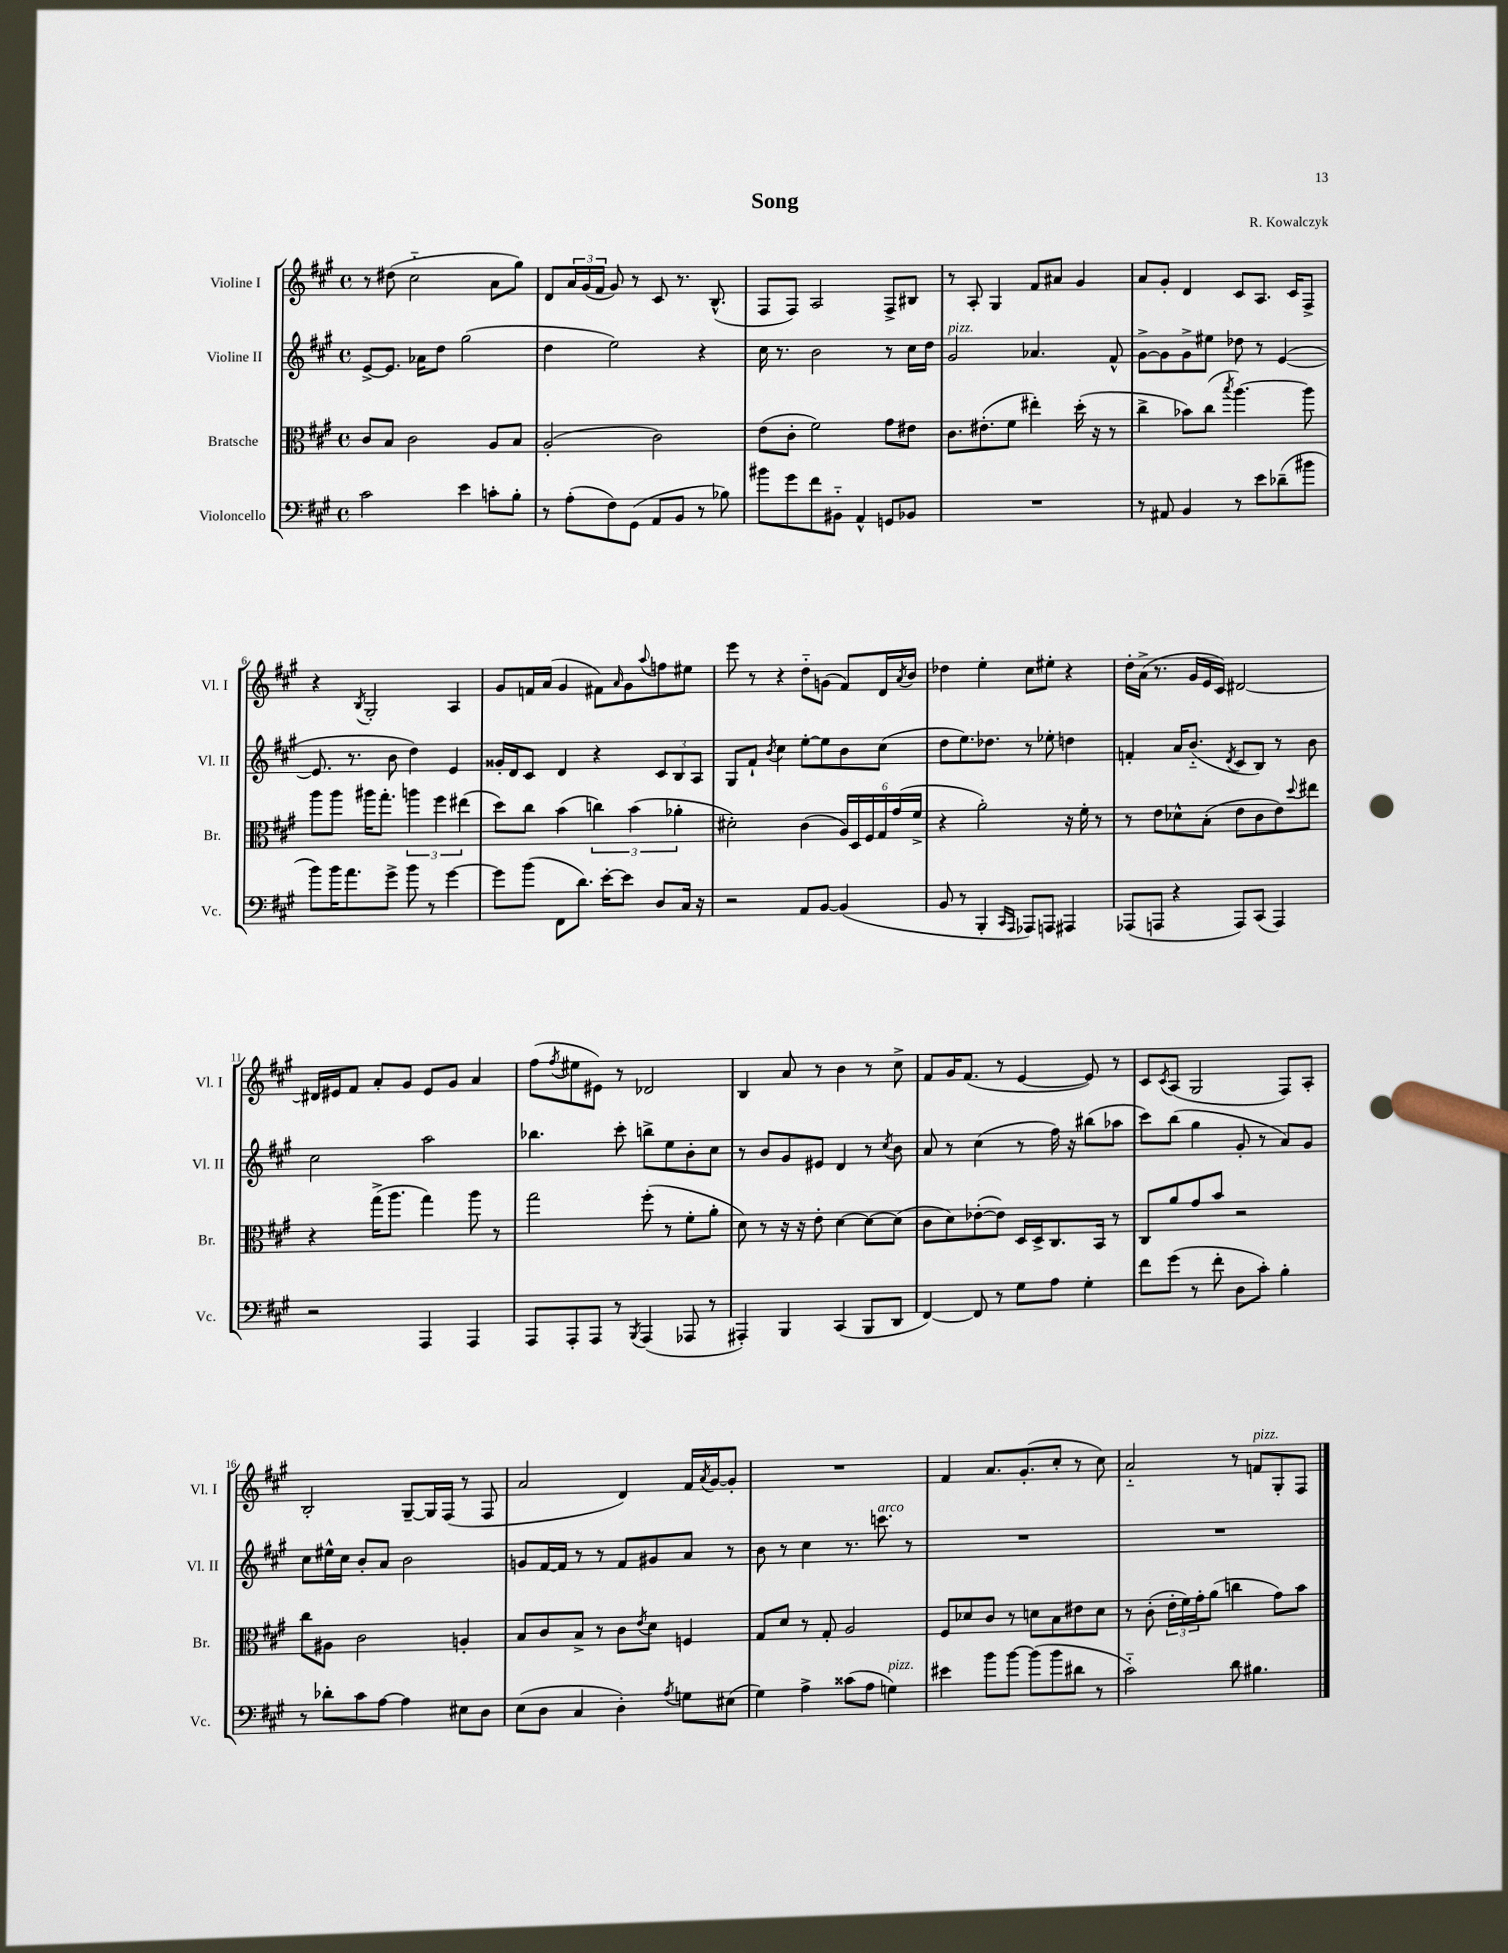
\header { title = "Song" composer = "R. Kowalczyk" }
<<
\new StaffGroup <<
\new Staff = "s0" \with { instrumentName = "Violine I" shortInstrumentName = "Vl. I" } {
    \clef treble \key a \major \defaultTimeSignature \time 4/4
    r8 dis''8( cis''2-_ a'8 gis''8) |
    d'8 \tuplet 3/2 { a'16 gis'16( fis'16 } gis'8) r8 cis'8 r8. b8.-^( |
    fis8 fis8) a2 fis8-> bis8 |
    r8 a8-. gis4 fis'8 ais'8 gis'4 |
    a'8 gis'8-. d'4 cis'8 a8. cis'16 fis8-> |
    r4 \acciaccatura { b8 } gis2-. a4 |
    gis'8 f'16 a'16( gis'4 fis'8) \grace { a'16 } gis'8 \appoggiatura { a''8 } f''8 eis''8 |
    e'''8 r8 r4 d''8-_ g'8( fis'8) d'16 \acciaccatura { a'8 } b'16 |
    des''4 e''4-. cis''8 eis''8-. r4 |
    d''16-. a'16->( r8. gis'16 e'16 cis'16) dis'2~ |
    dis'16 eis'16 fis'8 a'8-. gis'8 eis'8 gis'8 a'4 |
    fis''8( \acciaccatura { fis''8 } eis''8 eis'8) r8 des'2 |
    b4 a'8 r8 b'4 r8 cis''8-> |
    fis'8 gis'16 fis'8.( r8 e'4~ e'8) r8 |
    cis'8 \acciaccatura { cis'8 } a8( gis2 fis8) a8-. |
    b2-. gis8~-- gis16 fis16( r8 fis8 |
    a'2 d'4) fis'16 \acciaccatura { a'8 } gis'16~ gis'8-. |
    R1 |
    fis'4 a'8. gis'8.-.( cis''8-. r8 cis''8) |
    a'2-_ r8 f'8^\markup { \italic "pizz." } gis8-. fis8 \bar "|." |
}
\new Staff = "s1" \with { instrumentName = "Violine II" shortInstrumentName = "Vl. II" } {
    \clef treble \key a \major \defaultTimeSignature \time 4/4
    e'8~-> e'8. aes'16 d''8 gis''2( |
    d''4 e''2) r4 |
    cis''16 r8. b'2 r8 cis''16 d''16 |
    gis'2^\markup { \italic "pizz." } aes'4. fis'8-^ |
    gis'8~-> gis'8 gis'8-> eis''8 des''8 r8 e'4~( |
    e'8. r8. b'8 d''4) e'4 |
    gisis'16-. d'16 cis'8 d'4 r4 \tuplet 3/2 { cis'8 b8 a8 } |
    gis8 fis'8-! \acciaccatura { b'8 } cis''4 e''8~-. e''8 b'8 cis''8( |
    d''8 e''8.) des''8. r8 ees''8-. d''4 |
    f'4-. a'16 b'8.-_( \acciaccatura { d'8 } cis'8 b8) r8 b'8 |
    cis''2 a''2 |
    bes''4. cis'''8-. b''8-> e''8 b'8-. cis''8 |
    r8 b'8 gis'8 eis'8 d'4 r8 \acciaccatura { cis''8 } b'8 |
    a'8 r8 cis''4( r8 fis''16) r16 bis''8( aes''8 |
    cis'''8) b''8( gis''4 gis'8-. r8 a'8) gis'8 |
    cis''8 eis''16-^ cis''16 b'8-. a'8 b'2 |
    g'8 fis'16~ fis'16 r8 r8 fis'8 gis'8 a'8 r8 |
    b'8 r8 cis''4 r8. c'''8.^\markup { \italic "arco" } r8 |
    R1 |
    R1 \bar "|." |
}
\new Staff = "s2" \with { instrumentName = "Bratsche" shortInstrumentName = "Br." } {
    \clef alto \key a \major \defaultTimeSignature \time 4/4
    cis'8 b8 cis'2 a8 b8 |
    a2-.( cis'2) |
    e'8( cis'8-. fis'2) gis'8 eis'8 |
    cis'8. eis'8.-.( fis'8 eis''4-.) d''16-.( r16 r8 |
    cis''4-> bes'8) cis''8( \acciaccatura { b''8 } a''4.~) a''8 |
    a''8 a''8 ais''16 gis''8.-. \tuplet 3/2 { a''4 fis''4 eis''4( } |
    d''8) cis''8 b'4( \tuplet 3/2 { c''4) b'4( aes'4-. } |
    dis'2-.) cis'4( \tuplet 6/4 { a16) d16 fis16 gis16 gis'16( fis'16-> } |
    r4 a'2-.) r16 fis'16-. r8 |
    r8 e'8 des'8-^ b8-.( e'8 cis'8 e'8) \appoggiatura { d''8 } eis''8 |
    r4 gis''16->( a''8. gis''4) a''8 r8 |
    gis''2 fis''8-.( r8 fis'8-. a'8-. |
    d'8) r8 r16 r16 e'8-. d'4~ d'8~ d'8( |
    cis'8 d'8) ees'8~-.( ees'8) d16 d16-> cis8. b,16 r8 |
    cis8 a'8 gis'8 b'8 r2 |
    cis''8 ais8 cis'2 a4-. |
    b8 cis'8 b8-> r8 cis'8 \acciaccatura { e'8 } d'8 f4 |
    gis8 d'8 r8 gis8-. a2 |
    fis8 des'8 cis'8 r8 d'8 b8 eis'8 d'8 |
    r8 cis'8-.( \tuplet 3/2 { e'16-. fis'16) gis'16-. } a'8( c''4 gis'8) b'8 \bar "|." |
}
\new Staff = "s3" \with { instrumentName = "Violoncello" shortInstrumentName = "Vc." } {
    \clef bass \key a \major \defaultTimeSignature \time 4/4
    cis'2 e'4 c'8-. b8-. |
    r8 a8-.( fis8) gis,8( a,8 b,8 r8 bes8) |
    bis'8 gis'8 fis'8 bis,8-_ a,4-^ g,8 bes,8 |
    R1 |
    r8 ais,8 b,4 r8 e'8 des'8--( bis'8 |
    b'8) b'16 a'8. gis'8-> b'8 r8 gis'4~ |
    gis'8 b'8( fis,8 d'8.) e'16~-. e'8 d8 cis16 r16 |
    r2 a,8 b,8~ b,4( |
    b,8 r8 b,,4-. \grace { cis,16 a,,16 } aes,,8) a,,8 ais,,4 |
    aes,,8( a,,8 r4 a,,8) cis,8( a,,4) |
    r2 a,,4 a,,4 |
    a,,8 a,,8-. a,,8 r8 \acciaccatura { b,,8 } a,,4( aes,,8 r8 |
    ais,,4-.) b,,4 cis,4( b,,8 d,8 |
    fis,4~) fis,8 r8 gis8 a8 gis4-. |
    fis'8 gis'8( r8 fis'8-. d8 cis'8-.) b4-. |
    r8 des'8-. cis'8 a8~ a4 eis8 d8 |
    e8( d8 cis4 d4-.) \acciaccatura { a8 } g8 eis8( |
    gis4) a4-> cisis'8( a8 g4^\markup { \italic "pizz." }) |
    eis'4 b'8 b'8~ b'8( b'8 dis'8 r8 |
    cis'2-_) d'8 bis4. \bar "|." |
}
>>
>>
